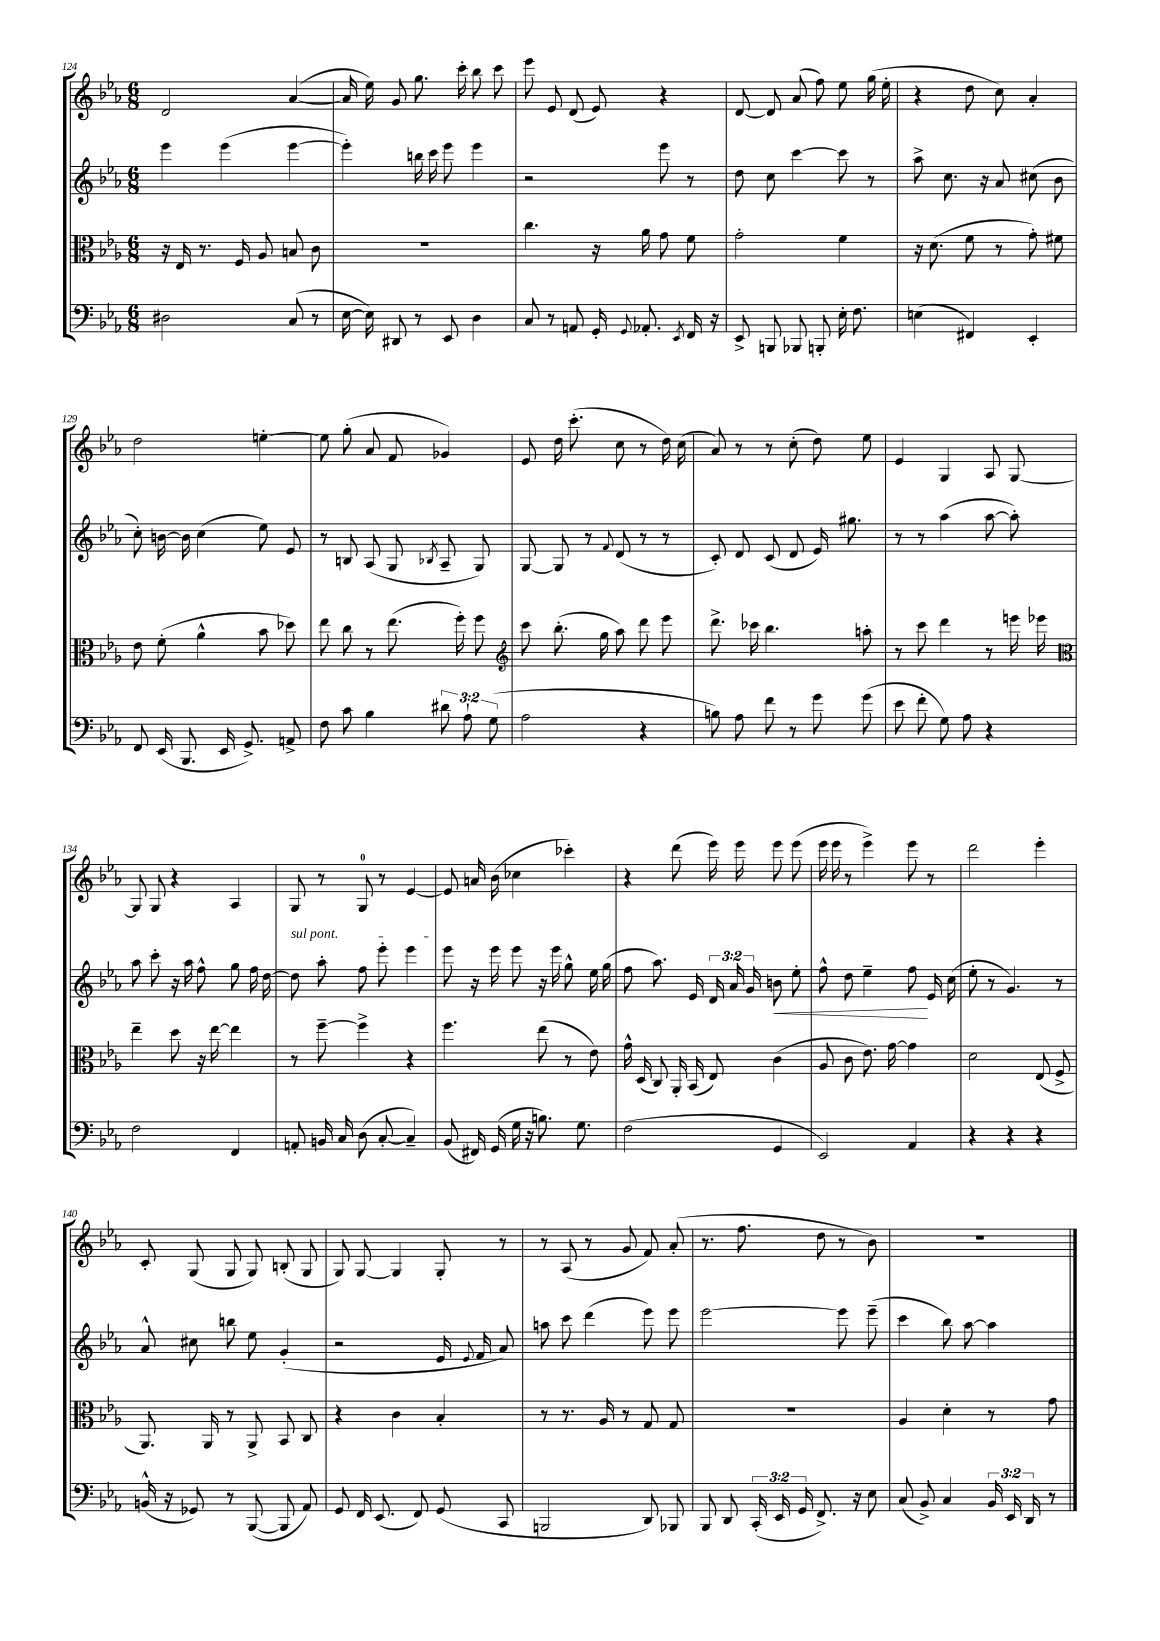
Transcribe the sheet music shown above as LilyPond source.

<<
\new StaffGroup <<
\new Staff = "s0" {
    \clef treble \key ees \major \numericTimeSignature \time 6/8
    \autoBeamOff d'2 aes'4~( |
    aes'16 ees''16) g'8 g''8. c'''16-. bes''8 c'''8 |
    ees'''8 ees'8 d'8( ees'8) r4 |
    d'8~ d'8 aes'8( f''8) ees''8 g''16( ees''16-. |
    r4 d''8 c''8) aes'4-. |
    d''2 e''4~-. |
    e''8 g''8-.( aes'8 f'8 ges'4) |
    ees'8 d''16 c'''8.-.( c''8 r8 d''16) c''16( |
    aes'8) r8 r8 c''8-.( d''8) ees''8 |
    ees'4 g4 aes8 g8~ |
    g8 g8 r4 aes4 |
    g8 r8 g8-0 r8 ees'4~ |
    ees'8 a'16 bes'16( ces''4 ces'''4-.) |
    r4 d'''8( ees'''16) ees'''16 ees'''8 ees'''8( |
    ees'''16 ees'''16 r8 ees'''4->) ees'''8 r8 |
    d'''2 ees'''4-. |
    c'8-. g8( g8 g8) b8-.( g8 |
    g8) g8~ g4 g8-. r8 |
    r8 aes8( r8 g'8 f'8) aes'8-.( |
    r8. f''8. d''8 r8 bes'8) |
    R2. \bar "|." |
}
\new Staff = "s1" {
    \clef treble \key ees \major \numericTimeSignature \time 6/8 \override Staff.TupletNumber.text = #tuplet-number::calc-fraction-text
    \autoBeamOff ees'''4 ees'''4( ees'''4~ |
    ees'''4-.) b''16 c'''16 ees'''8 ees'''4 |
    r2 ees'''8 r8 |
    d''8 c''8 c'''4~ c'''8 r8 |
    aes''8-> c''8. r16 aes'8 cis''8( bes'8 |
    c''8-.) b'16~ b'16 c''4( ees''8) ees'8 |
    r8 b8 aes8( g8 \acciaccatura { bes8 } aes8-- g8) |
    g8~ g8 r8 \appoggiatura { f'8 } d'8( r8 r8 |
    c'8-.) d'8 c'8( d'8 ees'16) gis''8. |
    r8 r8 aes''4( aes''8~ aes''8-.) |
    aes''8 c'''8-. r16 aes''16 f''8-^ g''8 f''16 d''16~ |
    \once \override TextSpanner.bound-details.left.text = \markup { \italic "sul pont." } d''8\startTextSpan aes''8-. f''8 ees'''8-. ees'''4 |
    ees'''8\stopTextSpan r16 ees'''16 ees'''8 r16 ees'''16 g''8-^ ees''16 g''16( |
    f''8 aes''8.) ees'16 \tuplet 3/2 { d'16 aes'16 g'16 } b'8\< ees''8-. |
    f''8-^ d''8 ees''4-- f''8\! ees'16 c''16( |
    ees''8-. r8 g'4.) r8 |
    aes'8-^ cis''8 b''8 ees''8 g'4-.( |
    r2 ees'16 \appoggiatura { ees'8 } f'16 aes'8) |
    a''8 c'''8 d'''4( ees'''8) ees'''8 |
    ees'''2~ ees'''8 ees'''8--( |
    c'''4 bes''8) aes''8~ aes''4 \bar "|." |
}
\new Staff = "s2" {
    \clef alto \key ees \major \numericTimeSignature \time 6/8
    \autoBeamOff r16 ees16 r8. f16 aes8 b8 c'8 |
    R2. |
    c''4. r16 aes'16 g'8 f'8 |
    g'2-. f'4 |
    r16 d'8.( f'8 r8 g'8-.) fis'8 |
    ees'8 f'8-.( aes'4-^ bes'8 des''8) |
    ees''8 c''8 r8 ees''8.( f''16-.) f''8 |
    \clef treble c'''8 bes''8.-.( g''16 aes''8) d'''8 ees'''8 |
    d'''8.-> ces'''16 bes''4. a''8-. |
    r8 c'''8 d'''4 r8 e'''16 ees'''16 |
    \clef alto ees''4-- d''8 r16 ees''16~ ees''4 |
    r8 f''8~-- f''4-> r4 |
    f''4. ees''8( r8 ees'8) |
    g'16-^ d16( c8) aes,16-. bes,16( ees8) c'4( |
    aes8 c'8 ees'8.) g'16~ g'4 |
    d'2 ees8( f8-> |
    aes,8.) aes,16 r8 aes,8-> bes,8 c8 |
    r4 c'4 bes4-. |
    r8 r8. aes16 r8 g8 g8 |
    R2. |
    aes4 d'4-. r8 g'8 \bar "|." |
}
\new Staff = "s3" {
    \clef bass \key ees \major \numericTimeSignature \time 6/8 \override Staff.TupletNumber.text = #tuplet-number::calc-fraction-text
    \autoBeamOff dis2 c8( r8 |
    ees16~ ees16) dis,8 r8 ees,8 d4 |
    c8 r8 a,8 g,16-. \appoggiatura { g,8 } aes,8.-. \acciaccatura { ees,8 } f,16 r16 |
    ees,8-> b,,8 bes,,8 b,,8-. ees16-. f8. |
    e4( fis,4) ees,4-. |
    f,8 ees,16( bes,,8. ees,16 g,8.->) a,8-> |
    f8 c'8 bes4 \tuplet 3/2 { dis'8 aes8-! g8( } |
    aes2 r4 |
    b8) aes8 f'8 r8 g'8 g'8( |
    ees'8 f'8-. g8) aes8 r4 |
    f2 f,4 |
    a,8-. b,16 c16 d8( c8~-. c4--) |
    bes,8( fis,16) g,16( g16 r16 b8.) g8. |
    f2( g,4 |
    ees,2) aes,4 |
    r4 r4 r4 |
    b,16-^( r16 ges,8) r8 bes,,8~( bes,,8 aes,8) |
    g,8 f,16 ees,8.( f,8) g,8( c,8 |
    b,,2 d,8) bes,,8 |
    bes,,8 d,8 \tuplet 3/2 { c,16-.( ees,16 g,16 } f,8.->) r16 ees8 |
    c8( bes,8->) c4 \tuplet 3/2 { bes,16 ees,16 d,16 } r8 \bar "|." |
}
>>
>>
\layout { \context { \Score currentBarNumber = #124 } }
